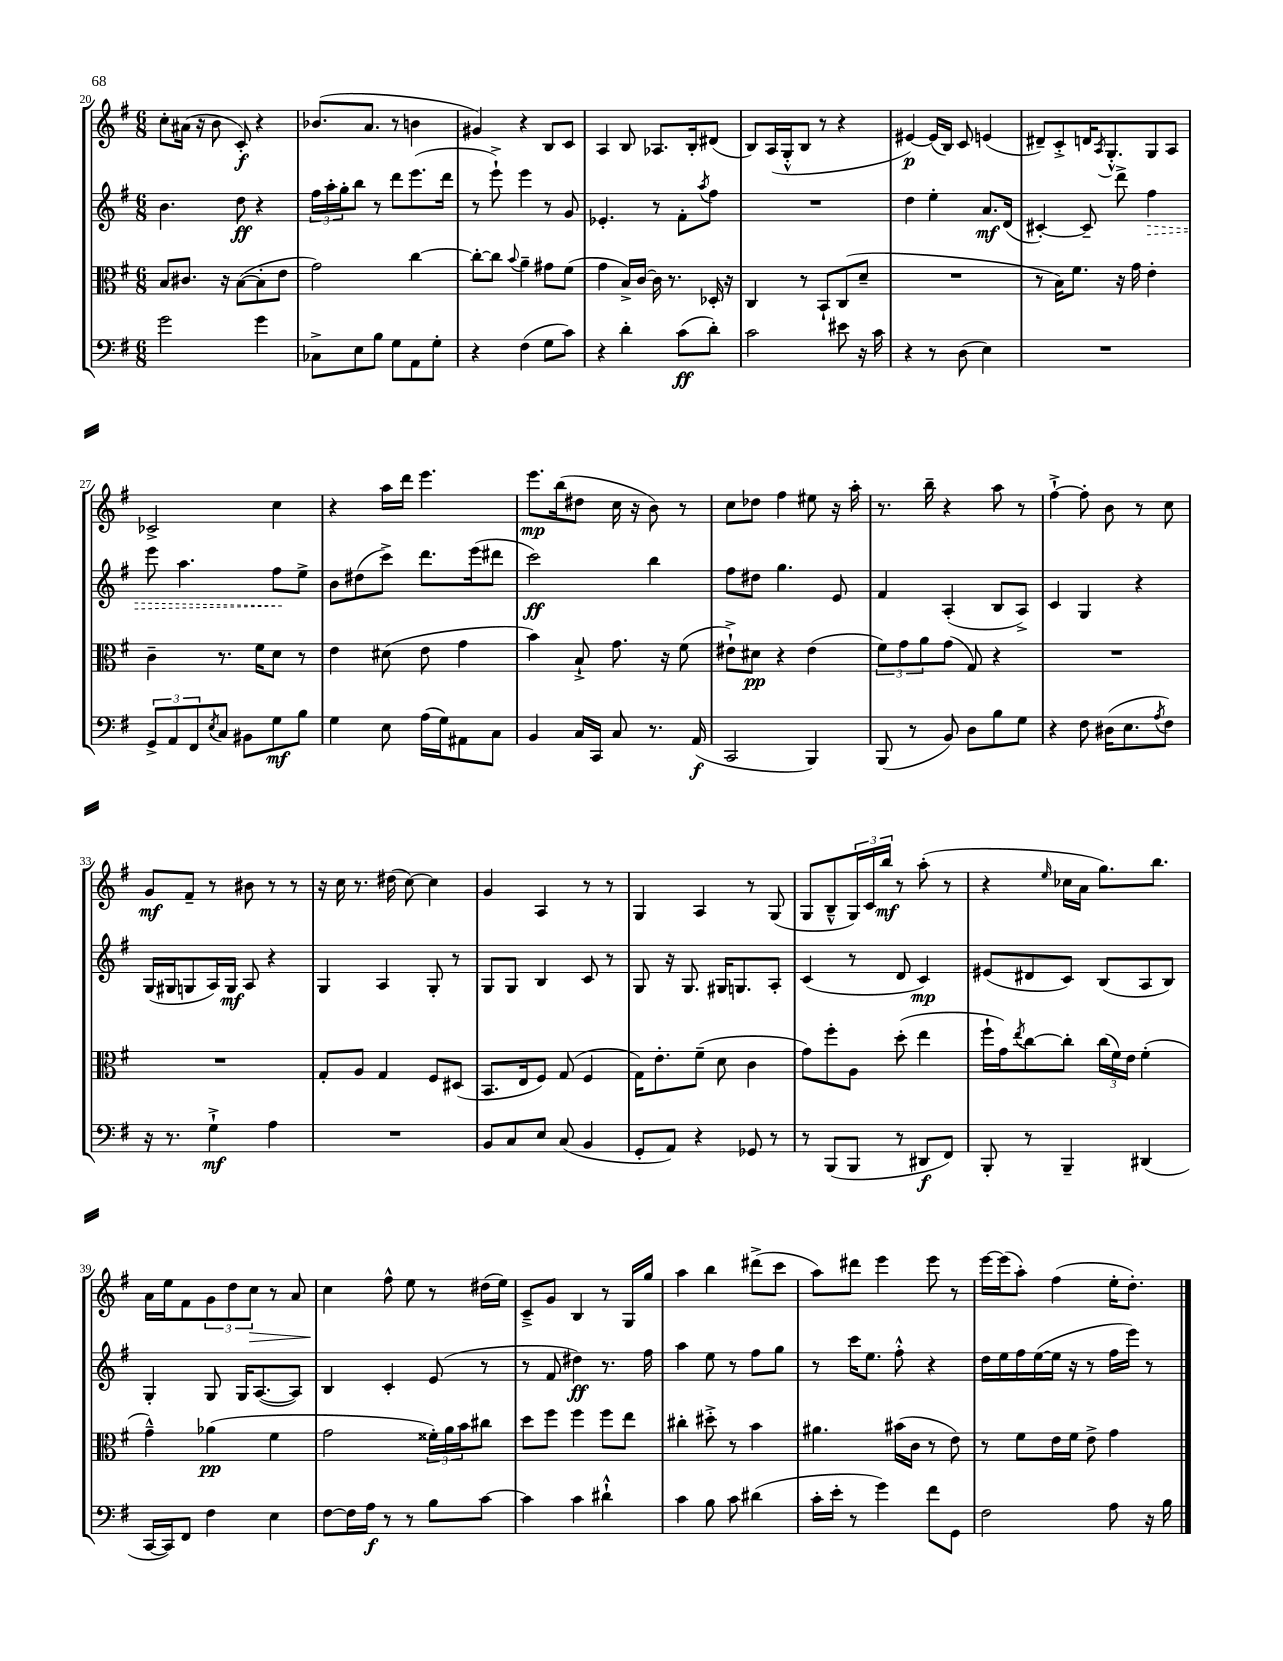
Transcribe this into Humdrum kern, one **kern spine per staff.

**kern	**dynam	**kern	**dynam	**kern	**dynam	**kern	**dynam
*part4	*part4	*part3	*part3	*part2	*part2	*part1	*part1
*staff4	*staff4	*staff3	*staff3	*staff2	*staff2	*staff1	*staff1
*clefF4	*	*clefC3	*	*clefG2	*	*clefG2	*
*k[f#]	*	*k[f#]	*	*k[f#]	*	*k[f#]	*
*M6/8	*	*M6/8	*	*M6/8	*	*M6/8	*
=20	=20	=20	=20	=20	=20	=20	=20
2g\	.	8B/L	.	4.b\	.	8cc'\L	.
.	.	8.c#X/J	.	.	.	(16a#X\Jk	.
.	.	.	.	.	.	16r	.
.	.	.	.	.	.	8b\	.
.	.	16r	.	.	.	.	.
.	.	([8B\L	.	8dd\	ff	8c'/)	f
4g\	.	8B'\]	.	4r	.	4r	.
.	.	8e\J	.	.	.	.	.
=21	=21	=21	=21	=21	=21	=21	=21
8C-X^\L	.	2g\)	.	24ff#\LL	.	(8.b-X/L	.
.	.	.	.	24aa'\	.	.	.
.	.	.	.	24gg'\J	.	.	.
8E\	.	.	.	8bb\J	.	.	.
.	.	.	.	.	.	8.a/J	.
8B\J	.	.	.	8r	.	.	.
8G\L	.	.	.	8ddd\L	.	8r	.
8AA\	.	[4cc\	.	(8.eee\	.	4bn\	.
8G'\J	.	.	.	.	.	.	.
.	.	.	.	16ddd\Jk	.	.	.
=22	=22	=22	=22	=22	=22	=22	=22
4r	.	8cc'\L_	.	8r	.	4g#X/)	.
.	.	8cc\J]	.	8eee`^\)	.	.	.
.	.	8qqb/	.	.	.	.	.
(4F#\	.	4a~\	.	4eee\	.	4r	.
8G\L	.	8g#X\L	.	8r	.	8B/L	.
8c\J)	.	(8f#\J	.	8g/	.	8c/J	.
=23	=23	=23	=23	=23	=23	=23	=23
4r	.	4g\	.	4.e-X'/	.	4A/	.
4d'\	.	16B^/LL)	.	.	.	8B/	.
.	.	[16c/JJ	.	.	.	.	.
.	.	16c\]	.	8r	.	8.A-X/L	.
.	.	8.r	.	.	.	.	.
(8c\L	ff	.	.	8f#'\L	.	.	.
.	.	.	.	.	.	16B'/k	.
.	.	.	.	8qaa/	.	.	.
8d'\J)	.	16D-X'/	.	8ff#\J	.	(8d#X/J	.
.	.	16r	.	.	.	.	.
=24	=24	=24	=24	=24	=24	=24	=24
2c\	.	4C/	.	2.r	.	8B/L)	.
.	.	.	.	.	.	(16A/L	.
.	.	.	.	.	.	16G'^^/J	.
.	.	8r	.	.	.	8B/J	.
.	.	8BB`/L	.	.	.	8r	.
8e#X\	.	(8C/	.	.	.	4r	.
16r	.	8d~/J	.	.	.	.	.
16c\	.	.	.	.	.	.	.
=25	=25	=25	=25	=25	=25	=25	=25
4r	.	2.r	.	4dd\	.	[4e#X/)	p
8r	.	.	.	4ee'\	.	(16e#/LL]	.
.	.	.	.	.	.	16B/JJ)	.
(8D\	.	.	.	.	.	8c/	.
4E\)	.	.	.	8.a/L	mf	(4en/	.
.	.	.	.	(16d/Jk	.	.	.
=26	=26	=26	=26	=26	=26	=26	=26
2.r	.	8r	.	[4c#X'/)	.	8d#X~/L)	.
.	.	16B\KL)	.	.	.	8c'^/	.
.	.	8.f#\J	.	.	.	.	.
.	.	.	.	8c#~/]	.	16dn/K	.
.	.	.	.	.	.	8qA/	.
.	.	.	.	.	.	8.G'^^/	.
.	.	16r	.	8ddd^\	.	.	.
.	.	16g\	.	.	.	.	.
!	!	!	!	!	!LO:HP:b	!	!
.	.	4e'\	.	4ff#\	>	8G/	.
.	.	.	.	.	.	8A/J	.
!!LO:LB:g=z
=27	=27	=27	=27	=27	=27	=27	=27
12GG^/L	.	4c~\	.	8eee\	.	2c-X^/	.
12AA/	.	.	.	.	.	.	.
.	.	.	.	4.aa\	.	.	.
12FF#/	.	.	.	.	.	.	.
8qE/	.	.	.	.	.	.	.
8C/J	.	8.r	.	.	.	.	.
8BB#X\L	.	.	.	.	.	.	.
.	.	16f#\KL	.	.	.	.	.
8G\	mf	8d\J	.	8ff#\L	.	4cc\	.
8B\J	.	8r	.	8ee^\J	]	.	.
=28	=28	=28	=28	=28	=28	=28	=28
4G\	.	4e\	.	8b\L	.	4r	.
.	.	.	.	(8dd#X\	.	.	.
8E\	.	(8d#X\	.	8ccc^\J)	.	16aa\LL	.
.	.	.	.	.	.	16ddd\JJ	.
(16A\LL	.	8e\	.	8.ddd\L	.	4.eee\	.
16G\J)	.	.	.	.	.	.	.
8AA#X\	.	4g\	.	.	.	.	.
.	.	.	.	(16eee\k	.	.	.
8C\J	.	.	.	8ddd#X\J	.	.	.
=29	=29	=29	=29	=29	=29	=29	=29
4BB/	.	4b\)	.	2ccc\)	ff	8.eee\L	mp
.	.	.	.	.	.	(16bb\k	.
16C/LL	.	8B`^/	.	.	.	8dd#X\J	.
16CC/JJ	.	.	.	.	.	.	.
8C/	.	8.g\	.	.	.	16cc\	.
.	.	.	.	.	.	16r	.
8.r	.	.	.	4bb\	.	8b\)	.
.	.	16r	.	.	.	.	.
.	.	(8f#\	.	.	.	8r	.
(16AA/	f	.	.	.	.	.	.
=30	=30	=30	=30	=30	=30	=30	=30
2CC/	.	8e#X`^\L)	.	8ff#\L	.	8cc\L	.
.	.	8d#X\J	pp	8dd#X\J	.	8dd-X\J	.
.	.	4r	.	4.gg\	.	4ff#\	.
4BBB/)	.	(4e#\	.	.	.	8ee#X\	.
.	.	.	.	8e/	.	16r	.
.	.	.	.	.	.	16aa'\	.
=31	=31	=31	=31	=31	=31	=31	=31
(8BBB/	.	12f#\L)	.	4f#/	.	8.r	.
.	.	12g\	.	.	.	.	.
8r	.	.	.	.	.	.	.
.	.	12a\	.	.	.	.	.
.	.	.	.	.	.	16bb~\	.
8BB/)	.	(8g\J	.	(4A'/	.	4r	.
8D\L	.	8G/)	.	.	.	.	.
8B\	.	4r	.	8B/L	.	8aa\	.
8G\J	.	.	.	8A^/J)	.	8r	.
=32	=32	=32	=32	=32	=32	=32	=32
4r	.	2.r	.	4c/	.	[4ff#`^\	.
8F#\	.	.	.	4G/	.	8ff#'\]	.
(16D#X\KL	.	.	.	.	.	8b\	.
8.E\	.	.	.	.	.	.	.
.	.	.	.	4r	.	8r	.
8qA/	.	.	.	.	.	.	.
8F#\J)	.	.	.	.	.	8cc\	.
!!LO:LB:g=z
=33	=33	=33	=33	=33	=33	=33	=33
16r	.	2.r	.	(16G/LL	.	8g/L	mf
8.r	.	.	.	16G#X/J	.	.	.
.	.	.	.	8Gn/	.	8f#~/J	.
4G`^\	mf	.	.	16A/L)	.	8r	.
.	.	.	.	16G/JJ	mf	.	.
.	.	.	.	8A/	.	8b#X\	.
4A\	.	.	.	4r	.	8r	.
.	.	.	.	.	.	8r	.
=34	=34	=34	=34	=34	=34	=34	=34
2.r	.	8G'/L	.	4G/	.	16r	.
.	.	.	.	.	.	16cc\	.
.	.	8A/J	.	.	.	8.r	.
.	.	4G/	.	4A/	.	.	.
.	.	.	.	.	.	(16dd#X\	.
.	.	.	.	.	.	[8cc\)	.
.	.	8F#/L	.	8G'/	.	4cc\]	.
.	.	(8D#X/J	.	8r	.	.	.
=35	=35	=35	=35	=35	=35	=35	=35
8BB/L	.	8.BB/L	.	8G/L	.	4g/	.
8C/	.	.	.	8G/J	.	.	.
.	.	16E/k	.	.	.	.	.
8E/J	.	8F#/J)	.	4B/	.	4A/	.
(8C/	.	(8G/	.	.	.	.	.
4BB/	.	4F#/	.	8c/	.	8r	.
.	.	.	.	8r	.	8r	.
=36	=36	=36	=36	=36	=36	=36	=36
8GG'/L	.	16G\KL)	.	8G/	.	4G/	.
.	.	8.e'\	.	.	.	.	.
8AA/J)	.	.	.	16r	.	.	.
.	.	.	.	8.G/	.	.	.
4r	.	(8f#~\J	.	.	.	4A/	.
.	.	8d\	.	16G#X/KL	.	.	.
.	.	.	.	8.Gn/	.	.	.
8GG-X/	.	4c\	.	.	.	8r	.
8r	.	.	.	8A'/J	.	(8G/	.
=37	=37	=37	=37	=37	=37	=37	=37
8r	.	8g\L)	.	(4c/	.	8G/L	.
(8BBB/L	.	8ff#'\	.	.	.	8B~^^/	.
8BBB/J	.	8A\J	.	8r	.	24G/L)	.
.	.	.	.	.	.	24c/	.
.	.	.	.	.	.	24bb/JJ	mf
8r	.	(8dd'\	.	8d/	.	8r	.
8DD#X/L	f	4ee\	.	4c/)	mp	(8aa'\	.
8FF#/J)	.	.	.	.	.	8r	.
=38	=38	=38	=38	=38	=38	=38	=38
8BBB'/	.	16ff#`\LL	.	(8e#X/L	.	4r	.
.	.	16g\J)	.	.	.	.	.
.	.	8qee/	.	.	.	.	.
8r	.	[8cc\	.	8d#X/	.	.	.
.	.	.	.	.	.	16qqee/	.
4BBB~/	.	8cc'\J]	.	8c/J)	.	16cc-X\LL	.
.	.	.	.	.	.	16a\JJ	.
.	.	(24cc\LL	.	(8B/L	.	8.gg\L)	.
.	.	24f#\)	.	.	.	.	.
.	.	24e\JJ	.	.	.	.	.
(4DD#X/	.	(4f#'\	.	8A/	.	.	.
.	.	.	.	.	.	8.bb\J	.
.	.	.	.	8B/J)	.	.	.
!!LO:LB:g=z
=39	=39	=39	=39	=39	=39	=39	=39
[16CC/LL	.	4g~^^\)	.	4G'/	.	16a\LL	.
16CC/J])	.	.	.	.	.	16ee\J	.
8FF#/J	.	.	.	.	.	8f#\	.
4F#\	.	(4a-X\	pp	8G/	.	12g\	.
.	.	.	.	.	.	12dd\	.
.	.	.	.	16G/KL	.	.	.
!	!	!	!	!	!	!	!LO:HP:b
.	.	.	.	.	.	12cc\J	>
.	.	.	.	([8.A/	.	.	.
4E\	.	4f#\	.	.	.	8r	.
.	.	.	.	8A/J])	.	8a/	.
=40	=40	=40	=40	=40	=40	=40	=40
[8F#\L	.	2g\	.	4B/	.	4cc\	.
16F#\L]	.	.	.	.	.	.	.
16A\JJ	f	.	.	.	.	.	.
8r	.	.	.	4c'/	.	8ff#^^\	]
8r	.	.	.	.	.	8ee\	.
8B\L	.	24f##X'\LL)	.	(8e/	.	8r	.
.	.	24a\	.	.	.	.	.
.	.	24b\J	.	.	.	.	.
[8c\J	.	8cc#X\J	.	8r	.	(16dd#X\LL	.
.	.	.	.	.	.	16ee\JJ)	.
=41	=41	=41	=41	=41	=41	=41	=41
4c\]	.	8dd\L	.	8r	.	8c~^/L	.
.	.	8ff#\J	.	8f#/	.	8g/J	.
4c\	.	4ff#\	.	4dd#X\)	ff	4B/	.
4d#X`^^\	.	8ff#\L	.	8.r	.	8r	.
.	.	8ee\J	.	.	.	16G/LL	.
.	.	.	.	16ff#\	.	16gg/JJ	.
=42	=42	=42	=42	=42	=42	=42	=42
4c\	.	4cc#X'\	.	4aa\	.	4aa\	.
8B\	.	8dd#X'^\	.	8ee\	.	4bb\	.
8c\	.	8r	.	8r	.	.	.
(4d#X\	.	4b\	.	8ff#\L	.	(8ddd#X^\L	.
.	.	.	.	8gg\J	.	8ccc\J	.
=43	=43	=43	=43	=43	=43	=43	=43
16c'\LL	.	4.a#X\	.	8r	.	8aa\L)	.
16e'\JJ	.	.	.	.	.	.	.
8r	.	.	.	16ccc\KL	.	8ddd#X\J	.
.	.	.	.	8.ee\J	.	.	.
4g\)	.	.	.	.	.	4eee\	.
.	.	(16b#X\LL	.	8ff#'^^\	.	.	.
.	.	16c\JJ	.	.	.	.	.
8f#\L	.	8r	.	4r	.	8eee\	.
8GG\J	.	8e\)	.	.	.	8r	.
=44	=44	=44	=44	=44	=44	=44	=44
2F#\	.	8r	.	16dd\LL	.	[16eee\LL	.
.	.	.	.	16ee\	.	(16eee\J]	.
.	.	8f#\L	.	16ff#\	.	8aa'\J)	.
.	.	.	.	([16ee\	.	.	.
.	.	16e\L	.	16ee\JJ]	.	(4ff#\	.
.	.	16f#\JJ	.	16r	.	.	.
.	.	8e^\	.	8r	.	.	.
8A\	.	4g\	.	16ff#\LL	.	16ee'\KL	.
.	.	.	.	16eee\JJ)	.	8.dd'\J)	.
16r	.	.	.	8r	.	.	.
16B\	.	.	.	.	.	.	.
==	==	==	==	==	==	==	==
*-	*-	*-	*-	*-	*-	*-	*-
